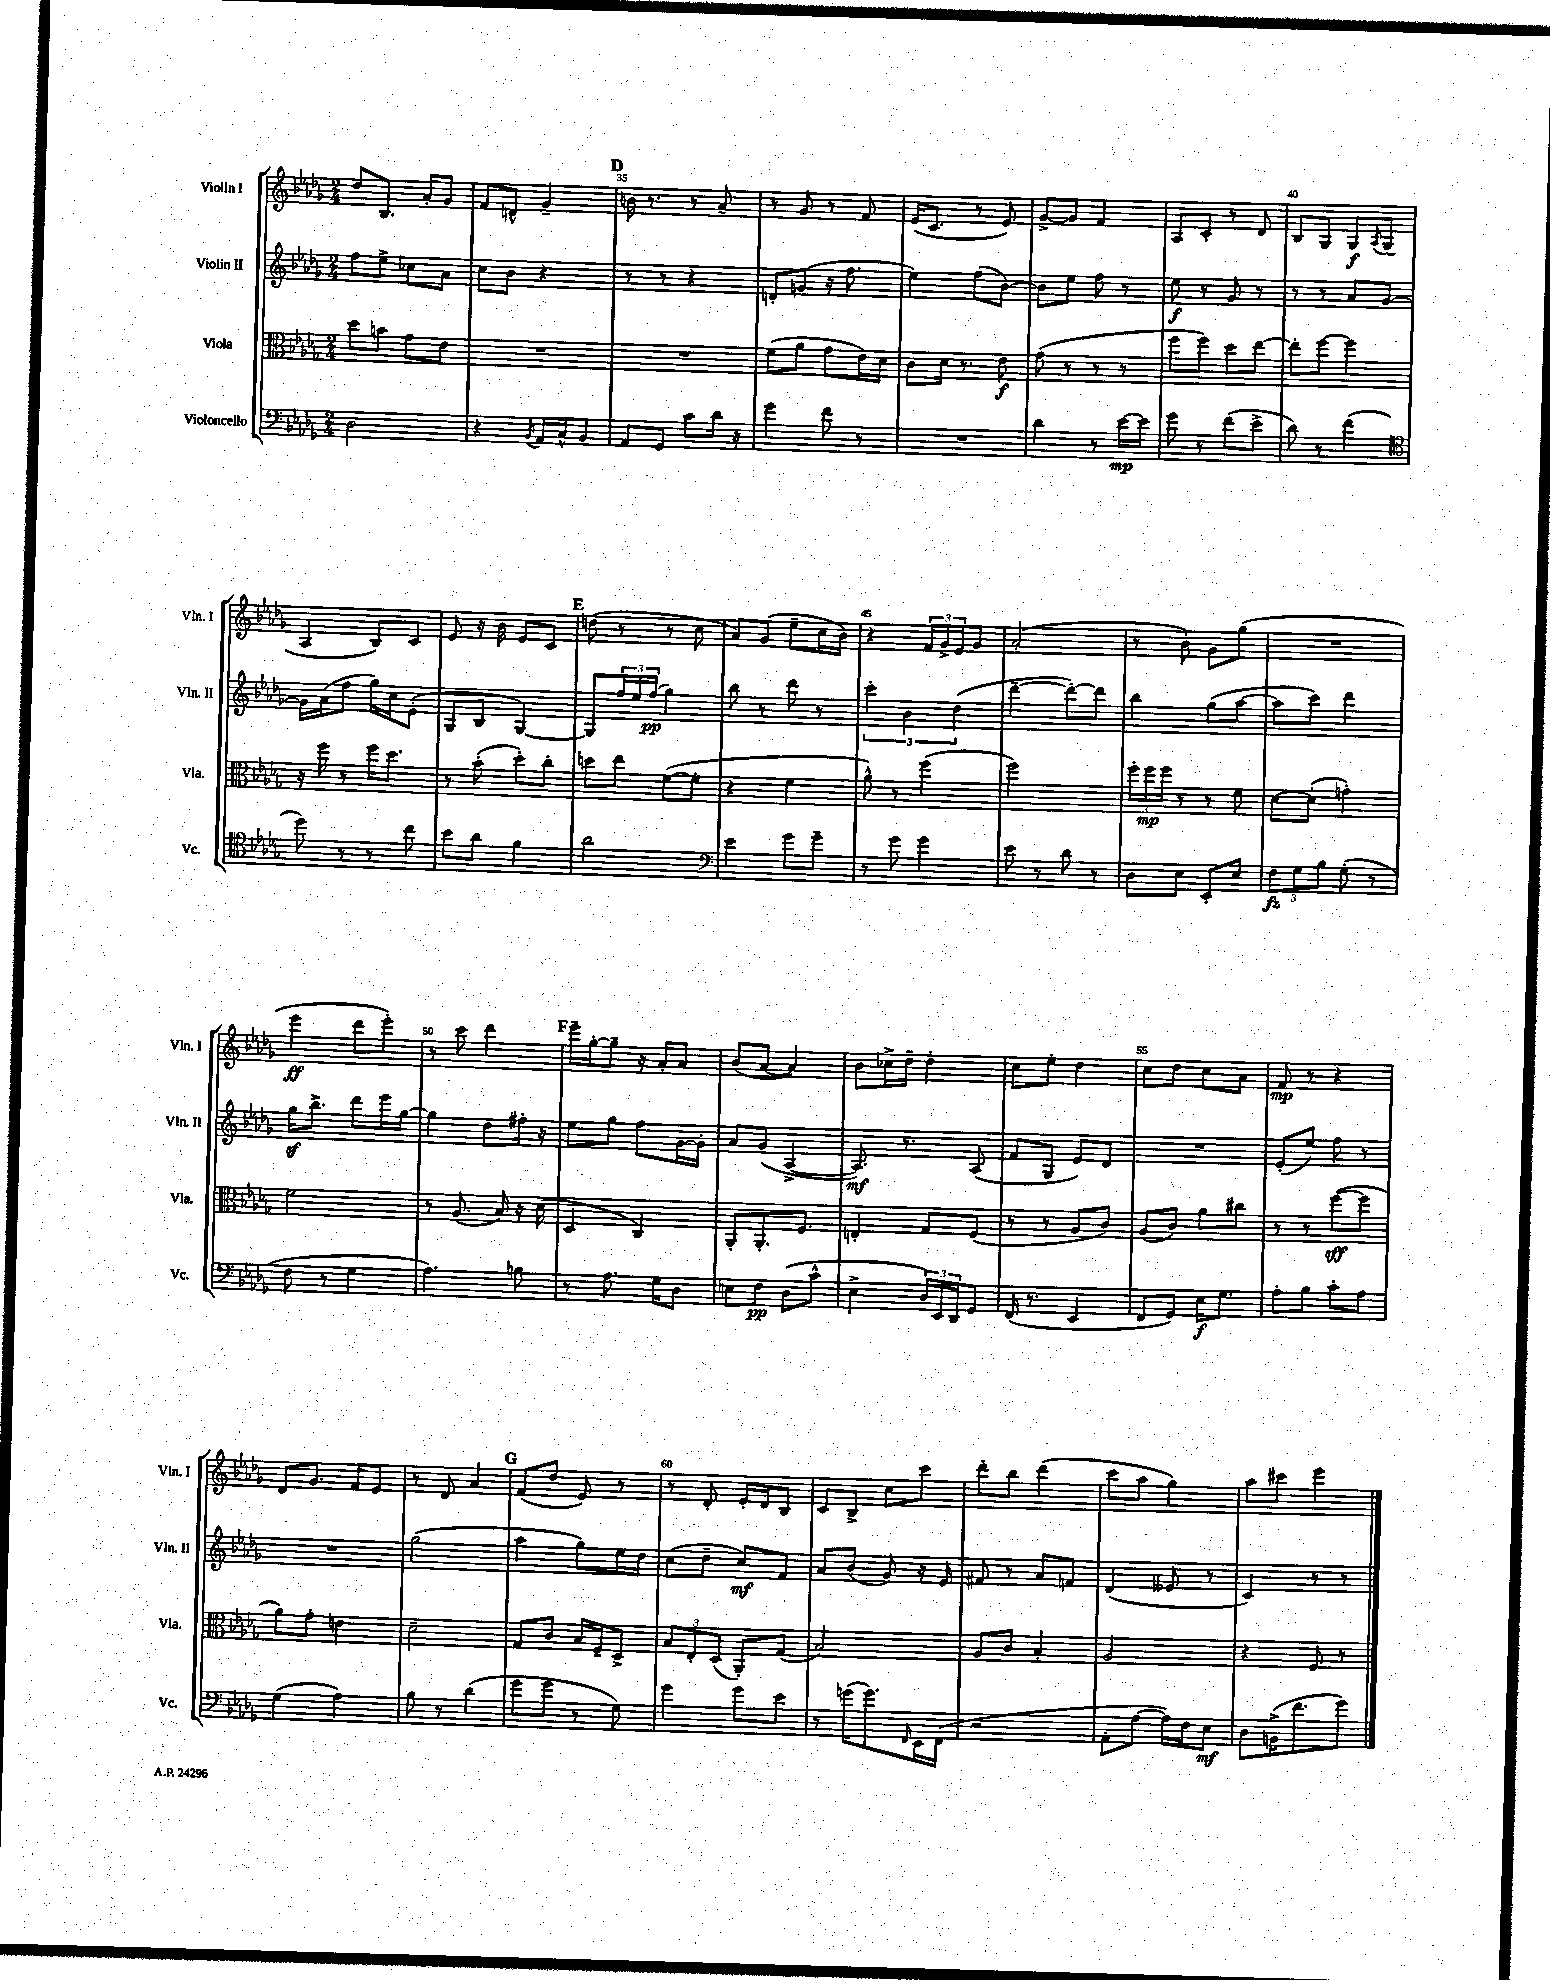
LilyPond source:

<<
\new StaffGroup <<
\new Staff = "s0" \with { instrumentName = "Violin I" shortInstrumentName = "Vln. I" } {
    \clef treble \key des \major \numericTimeSignature \time 2/4
    des''8 bes8. aes'16-. ges'8 |
    f'8 d'8-^ ges'4-- |
    \mark \markup { \bold "D" } b'16 r8. r8 aes'8-- |
    r8 ges'8 r8 f'8 |
    ees'16( c'8. r8 ees'8) |
    ges'8~-> ges'8 f'4 |
    aes8 c'8-. r8 des'8 |
    bes8 ges8 ges8\f \acciaccatura { aes8 } ges8( |
    aes4 bes8) c'8 |
    ees'8 r16 bes'16 ees'8 c'8 |
    \mark \markup { \bold "E" } d''8( r8 r8 c''8 |
    aes'8) ges'8( ees''8-- c''16 bes'16) |
    r4 \tuplet 3/2 { f'16 ges'16-> ees'16 } ges'8 |
    aes'2-.( |
    r8 bes'8-.) ges'8 ges''8( |
    R2 |
    ees'''4\ff des'''8 ees'''8-.) |
    r8 c'''8 des'''4 |
    \mark \markup { \bold "F" } ees'''16-- ges''16~-. ges''8-- r16 aes'16-. aes'8 |
    bes'8( aes'8~ aes'4) |
    bes'8 ces''16-> des''16-- des''4-. |
    c''8 ees''8-. des''4 |
    c''8 des''8 c''8 aes'8 |
    f'8\mp r8 r4 |
    des'8 ges'8. f'16 ees'8 |
    r8 des'8 aes'4 |
    \mark \markup { \bold "G" } f'8( des''8 ees'8) r8 |
    r8 des'8-. ees'16-. des'16 bes8 |
    c'8 bes8-> c''8 c'''8 |
    des'''8-. bes''8 des'''4( |
    c'''8 aes''8 ges''4) |
    aes''8 cis'''8 ees'''4 \bar "|." |
}
\new Staff = "s1" \with { instrumentName = "Violin II" shortInstrumentName = "Vln. II" } {
    \clef treble \key des \major \numericTimeSignature \time 2/4
    f''8 ees''8-> ces''8 aes'8 |
    c''8 bes'8 r4 |
    \mark \markup { \bold "D" } r8 r8 r4 |
    d'8-. g'8( r16 f''8. |
    ees''4) f''8( bes'8~) |
    bes'8 ees''8 f''8 r8 |
    ees''8\f r8 ges'8 r8 |
    r8 r8 aes'8 ges'8~ |
    ges'16 aes'16( f''8 ges''16) c''16 ees'8-.( |
    ges8 bes8 ges4~) |
    \mark \markup { \bold "E" } ges8 \tuplet 3/2 { f''16 ees''16 f''16\pp( } ges''4) |
    bes''8 r8 des'''8 r8 |
    \tuplet 3/2 { c'''4-. bes'4 des''4( } |
    des'''4~-- des'''8~-.) des'''8 |
    bes''4 ges''8( aes''8~ |
    aes''8 c'''8) des'''4 |
    ges''16\sf bes''8.-> des'''8 ees'''16 ges''16~ |
    ges''4 des''8 fis''16-. r16 |
    \mark \markup { \bold "F" } ees''8 ges''8 f''8 ges'16~ ges'16-. |
    aes'8 ges'8( aes4~-> |
    aes8.\mf) r8. aes8( |
    f'8 ges8 ees'8) des'8 |
    R2 |
    ees'8-.( ees''8) f''8 r8 |
    R2 |
    ges''2( |
    \mark \markup { \bold "G" } aes''4 ges''8) ees''16 des''16 |
    c''8( des''8-- c''8\mf) f'8 |
    aes'8 bes'8( ges'8) r16 ees'16 |
    fis'8 r8 aes'8 f'8 |
    des'4( eeses'8 r8 |
    c'4) r8 r8 \bar "|." |
}
\new Staff = "s2" \with { instrumentName = "Viola" shortInstrumentName = "Vla." } {
    \clef alto \key des \major \numericTimeSignature \time 2/4
    des''8 b'8 ges'8 ees'8 |
    R2 |
    \mark \markup { \bold "D" } R2 |
    f'8( aes'8 ges'8 ees'16) des'16 |
    c'8 des'16 r8. ees'8\f |
    ges'8( r8 r8 r8 |
    f''8 f''8) des''8 ees''8~ |
    ees''8-. f''8~ f''4 |
    r16 f''16 r8 f''16 des''8. |
    r8 bes'8-.( des''8-.) c''8-. |
    \mark \markup { \bold "E" } d''8 ees''8 f'8~( f'8-. |
    r4 f'4 |
    aes'8-^) r8 f''4( |
    f''2) |
    \tuplet 3/2 { f''16-. f''16\mp f''16 } r8 r8 f'8 |
    des'8~ des'8-.( g'4-.) |
    f'2 |
    r8 aes8.( bes16) r16 des'16( |
    \mark \markup { \bold "F" } des4 c4) |
    aes,8-. aes,8.-. f8. |
    e4-. ges8 f8( |
    r8 r8 aes8 c'8) |
    aes8( c'8) aes'8 cis''8 |
    r8 r8 f''8~\sff( f''8 |
    aes'8) ges'8-. e'4 |
    des'2-- |
    \mark \markup { \bold "G" } ges8 c'8 bes16 f16-- des8-> |
    \tuplet 3/2 { bes8 ees8-. des8( } aes,8-.) ges8( |
    bes2) |
    aes8 c'8 bes4-. |
    aes2 |
    r4 f8 r8 \bar "|." |
}
\new Staff = "s3" \with { instrumentName = "Violoncello" shortInstrumentName = "Vc." } {
    \clef bass \key des \major \numericTimeSignature \time 2/4
    des2 |
    r4 \acciaccatura { bes,8 } aes,16 c16-^ bes,8 |
    \mark \markup { \bold "D" } aes,8 ges,8 c'8 des'16 r16 |
    ges'4 f'8 r8 |
    R2 |
    des'4 r8 ees'16~\mp ees'16 |
    ges'8 r8 f'8( ees'8-> |
    des'8) r8 f'4( |
    \clef tenor des''8) r8 r8 c''8 |
    bes'8 aes'8 f'4 |
    \mark \markup { \bold "E" } aes'2 |
    \clef bass ees'4 ges'8 ges'8-- |
    r8 ges'8 ges'4 |
    ees'8 r8 des'8 r8 |
    des8 ees8 ees,8-. ees8 |
    \tuplet 3/2 { f8\fz ges8 bes8 } ges8-.( r8 |
    f8 r8 ges4 |
    aes4.) b8 |
    \mark \markup { \bold "F" } r8 aes8. ges16 des8 |
    e8 f8\pp des8( c'8-^ |
    ees4-> \tuplet 3/2 { des16) ees,16 des,16 } ges,8 |
    f,16( r8. ees,4 |
    f,8 ges,8) ees16\f ges8. |
    aes8-. bes8 c'8-. aes8 |
    ges4( aes4) |
    bes8 r8 des'4( |
    \mark \markup { \bold "G" } ges'8 ges'8 r8 ges8) |
    ges'4 ges'8 ees'8 |
    r8 g'16( g'8.) \grace { f,16 } ees,16 f,16( |
    r2 |
    aes,8-. aes8~ aes16) f16 ees8\mf |
    des8 b,16->( f'8. ges'8) \bar "|." |
}
>>
>>
\layout { \context { \Score currentBarNumber = #33 \override BarNumber.break-visibility = ##(#f #t #t) barNumberVisibility = #(every-nth-bar-number-visible 5) } }
